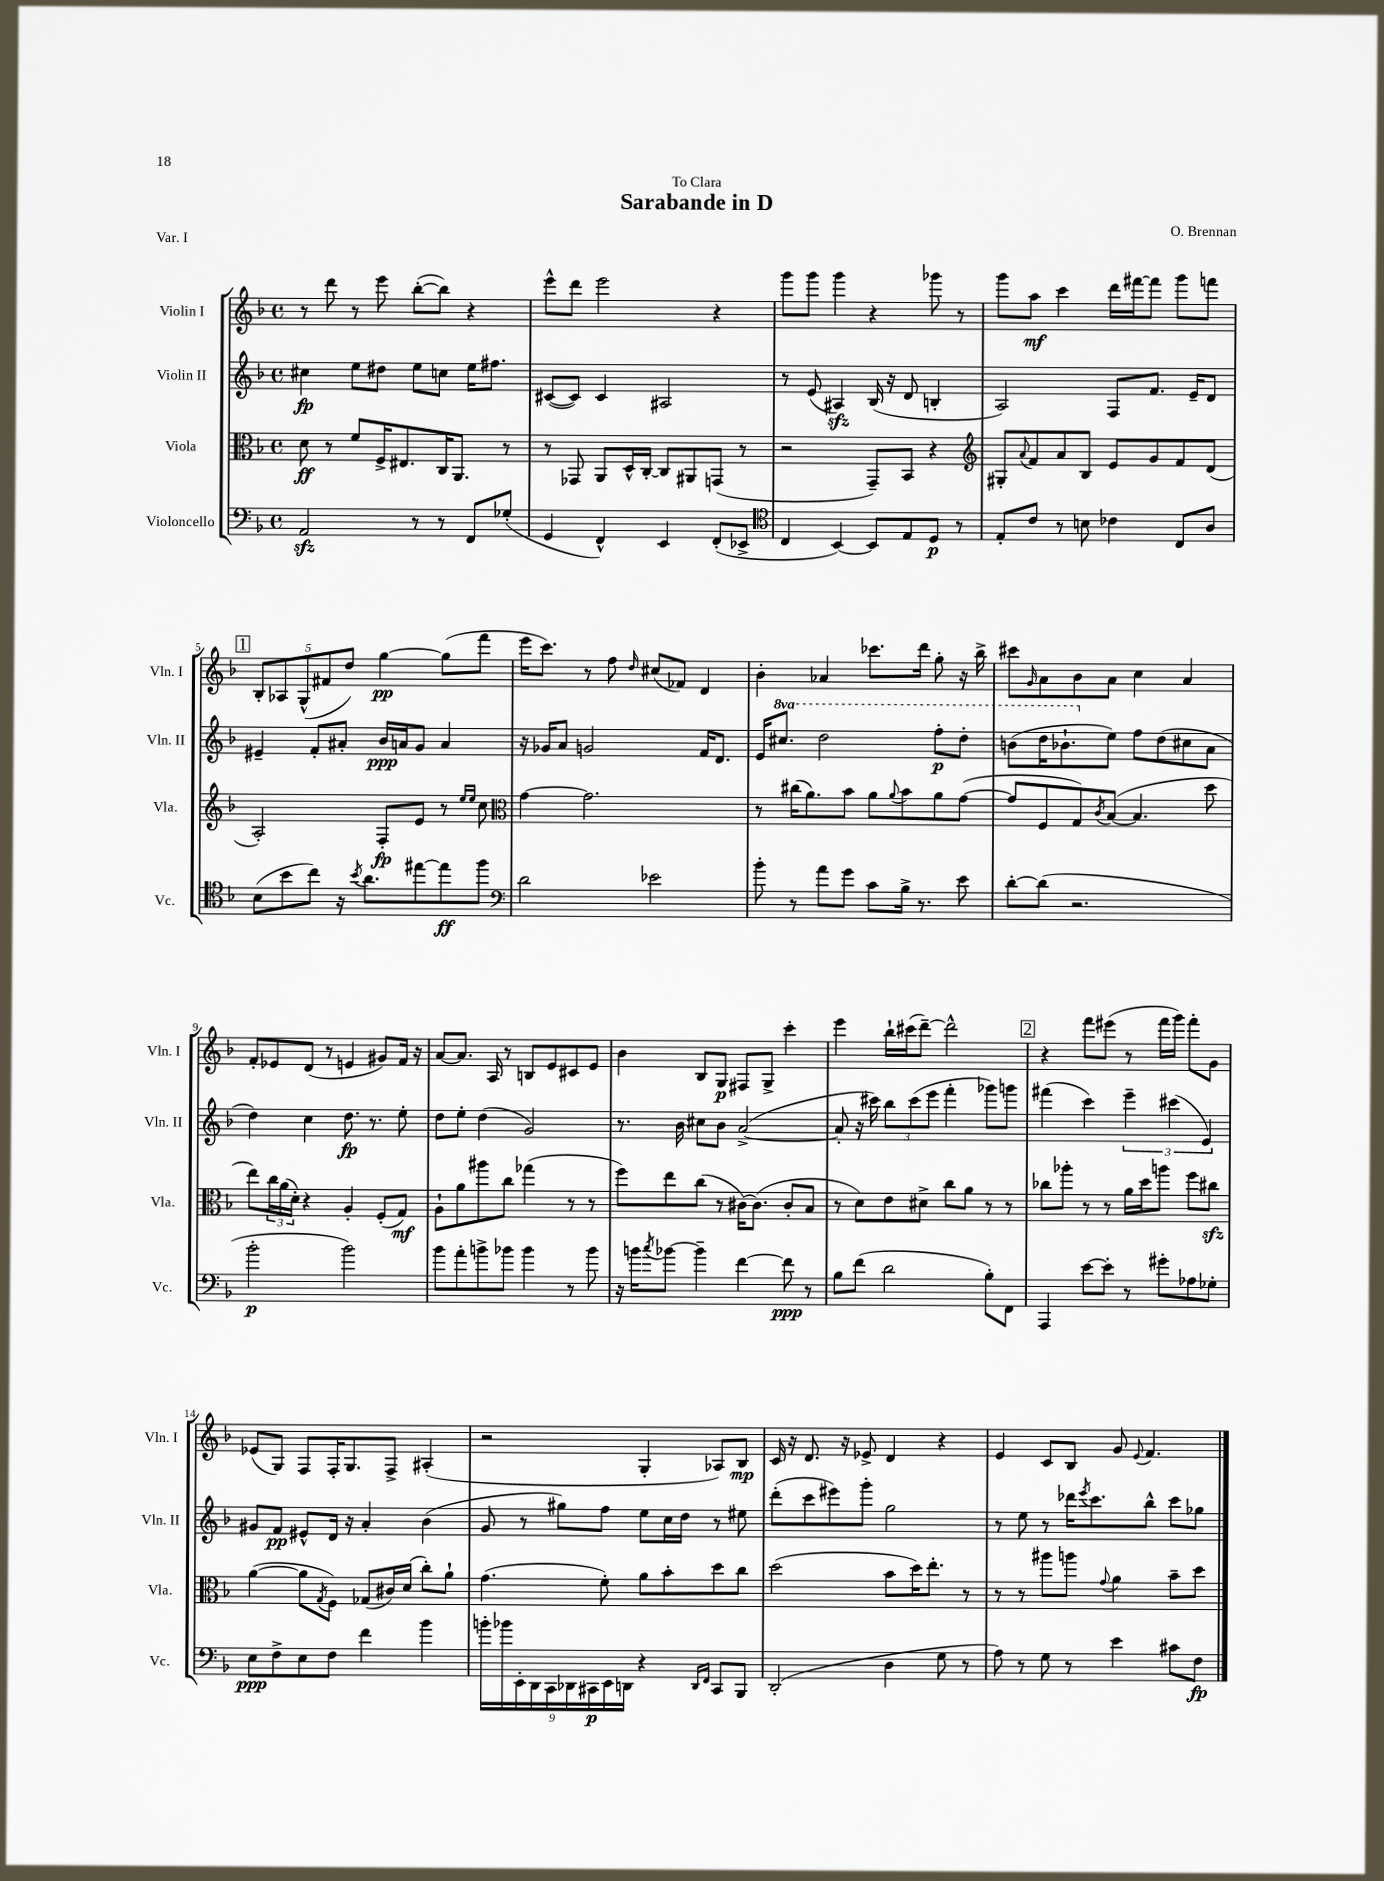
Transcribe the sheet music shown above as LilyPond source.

\header { title = "Sarabande in D" composer = "O. Brennan" dedication = "To Clara" piece = "Var. I" }
<<
\new StaffGroup <<
\new Staff = "s0" \with { instrumentName = "Violin I" shortInstrumentName = "Vln. I" } {
    \clef treble \key f \major \defaultTimeSignature \time 4/4
    r8 d'''8 r8 e'''8 bes''8~-.( bes''8) r4 |
    e'''8-^ d'''8 e'''2 r4 |
    g'''8 g'''8 g'''4 r4 ges'''8 r8 |
    g'''8 a''8\mf c'''4 d'''16 fis'''16~ fis'''8 g'''8 f'''8 |
    \mark \markup { \box "1" } \tuplet 5/4 { bes8-. aes8 g8-^( fis'8 d''8) } g''4~\pp g''8( f'''8 |
    e'''16 c'''8.) r8 f''8 \grace { d''16 } cis''8( fes'8) d'4 |
    bes'4-. aes'4 ces'''8. d'''16 g''8-. r16 bes''16-> |
    cis'''8 \grace { g'16 } a'8 bes'8 a'8 c''4 a'4 |
    f'8-. ees'8 d'8( r8 e'4 gis'8) f'16 r16 |
    a'8~ a'8. a16 r8 b8 e'8 cis'8 e'8 |
    bes'4 bes8 g8\p fis8 g8-> c'''4-. |
    e'''4 bes''16-! cis'''16( d'''8~--) d'''2-^ |
    \mark \markup { \box "2" } r4 f'''8 eis'''8( r8 f'''16 g'''16) f'''8-. g'8 |
    ees'8( g8) f8 f16-. g8. f8-> ais4-.( |
    r2 g4-. aes8) bes8\mp |
    c'16 r16 d'8. r16 ees'8-> d'4 r4 |
    e'4 c'8 bes8 g'8 \appoggiatura { e'8 } f'4. \bar "|." |
}
\new Staff = "s1" \with { instrumentName = "Violin II" shortInstrumentName = "Vln. II" } {
    \clef treble \key f \major \defaultTimeSignature \time 4/4 \set Staff.ottavationMarkups = #ottavation-simple-ordinals
    cis''4\fp e''8 dis''8 e''8 c''8 e''16 fis''8. |
    cis'8~( cis'8) cis'4 ais2 |
    r8 e'8( ais4\sfz) bes16( r16 d'8 b4-. |
    a2) f8 f'8. e'16-- d'8 |
    \mark \markup { \box "1" } eis'4-- f'8-. ais'8-. bes'16\ppp a'16 g'8 a'4 |
    r16 ges'16 a'8 g'2 f'16 d'8. |
    e'16 \ottava #1 cis'''8. d'''2 f'''8-.\p d'''8-. |
    b''8( d'''16 bes''8.-! \ottava #0 e''8) f''8 d''8( cis''8 a'8 |
    d''4) c''4 d''8.\fp r8. e''8-. |
    d''8 e''8-. d''4( g'2) |
    r8. bes'16 cis''8 bes'8 a'2~->( |
    a'8-. r16 cis'''16) \tuplet 3/2 { bes''8 cis'''8( e'''8 } f'''4-. ges'''8) g'''8 |
    \mark \markup { \box "2" } fis'''4( c'''4) \tuplet 3/2 { e'''4-- cis'''4( e'4) } |
    gis'8 f'8\pp eis'8-^ d'16 r16 a'4-. bes'4( |
    g'8 r8 gis''8) f''8 e''8 c''16 d''16 r8 eis''8 |
    d'''8-.( c'''8 eis'''8) g'''8-. g''2 |
    r8 e''8 r8 des'''16 \acciaccatura { e'''8 } c'''8. bes''8-^ c'''8 ges''8 \bar "|." |
}
\new Staff = "s2" \with { instrumentName = "Viola" shortInstrumentName = "Vla." } {
    \clef alto \key f \major \defaultTimeSignature \time 4/4
    d'8\ff r8 f'8 f16-> eis8. c16 a,8. r8 |
    r8 ges,8 a,8 d16-^ c16~-. c8 ais,8 g,8( r8 |
    r2 g,8--) bes,8 r4 |
    \clef treble gis8-. \appoggiatura { a'8 } f'8 a'8 bes8 e'8 g'8 f'8 d'8( |
    \mark \markup { \box "1" } a2-.) f8-.\fp e'8 r8 \grace { e''16 e''16 } c''8 |
    \clef alto g'4~ g'2. |
    r8 cis''16( a'8.) bes'8 a'8 \appoggiatura { a'8 } bes'8 a'8 g'8~( |
    g'8 f8 g8) \acciaccatura { c'8 } bes8~( bes4. d''8 |
    e''8) \tuplet 3/2 { c''16 a'16( d'16-.) } r4 a4-. f8-.( g8\mf) |
    a8-! a'8 ais''8 c''8 ges''4( r8 r8 |
    f''8) e''8 c''8( r8 cis'16~) cis'8.( cis'8-. bes8 |
    r8 d'8) e'8 dis'8-> c''8 a'8 r8 r8 |
    \mark \markup { \box "2" } ces''8 aes''8-. r8 r8 a'16 d''16 a''8 f''8 cis''8\sfz |
    a'4~( a'8 \acciaccatura { g8 } f8) ges8( cis'16) d'16( c''8-.) a'8-! |
    g'4.( f'8-.) a'8 bes'8-. d''8 c''8 |
    d''2( bes'8 d''16) e''8.-. r8 |
    r8 r8 ais''8 a''8 \appoggiatura { g'8 } a'4 bes'8-- d''8 \bar "|." |
}
\new Staff = "s3" \with { instrumentName = "Violoncello" shortInstrumentName = "Vc." } {
    \clef bass \key f \major \defaultTimeSignature \time 4/4
    a,2\sfz r8 r8 f,8 ges8-.( |
    g,4 f,4-^) e,4 f,8-.( ees,8-> |
    \clef tenor c4 bes,4~) bes,8 e8 d8\p r8 |
    e8-. c'8 r8 b8 ces'4 c8 a8 |
    \mark \markup { \box "1" } bes8( bes'8 c''8) r16 \acciaccatura { bes'8 } a'8. eis''8~ eis''8\ff f''8 |
    \clef bass d'2 ees'2 |
    bes'8-. r8 a'8 g'8 c'8 bes16-> r8. e'8 |
    d'8~-. d'8( r2. |
    bes'2-.\p bes'2) |
    bes'8 a'8-. b'8-> bes'8 bes'4 r8 bes'8 |
    r16 b'16 \acciaccatura { c''8 } bes'8~ bes'4-- f'4~ f'8\ppp r8 |
    bes8 f'8( d'2 bes8-.) f,8 |
    \mark \markup { \box "2" } a,,4 e'8~ e'8-. r8 gis'8-. aes8 ges8-. |
    e8\ppp f8-> e8 f8 f'4 bes'4 |
    \tuplet 9/8 { b'16-. bes'16 e,16-. d,16 c,16 des,16 cis,16\p e,16 d,16 } r4 \grace { d,16 f,16 } cis,8 bes,,8 |
    d,2-.( d4 g8 r8 |
    a8) r8 g8 r8 e'4 cis'8 f8\fp \bar "|." |
}
>>
>>
